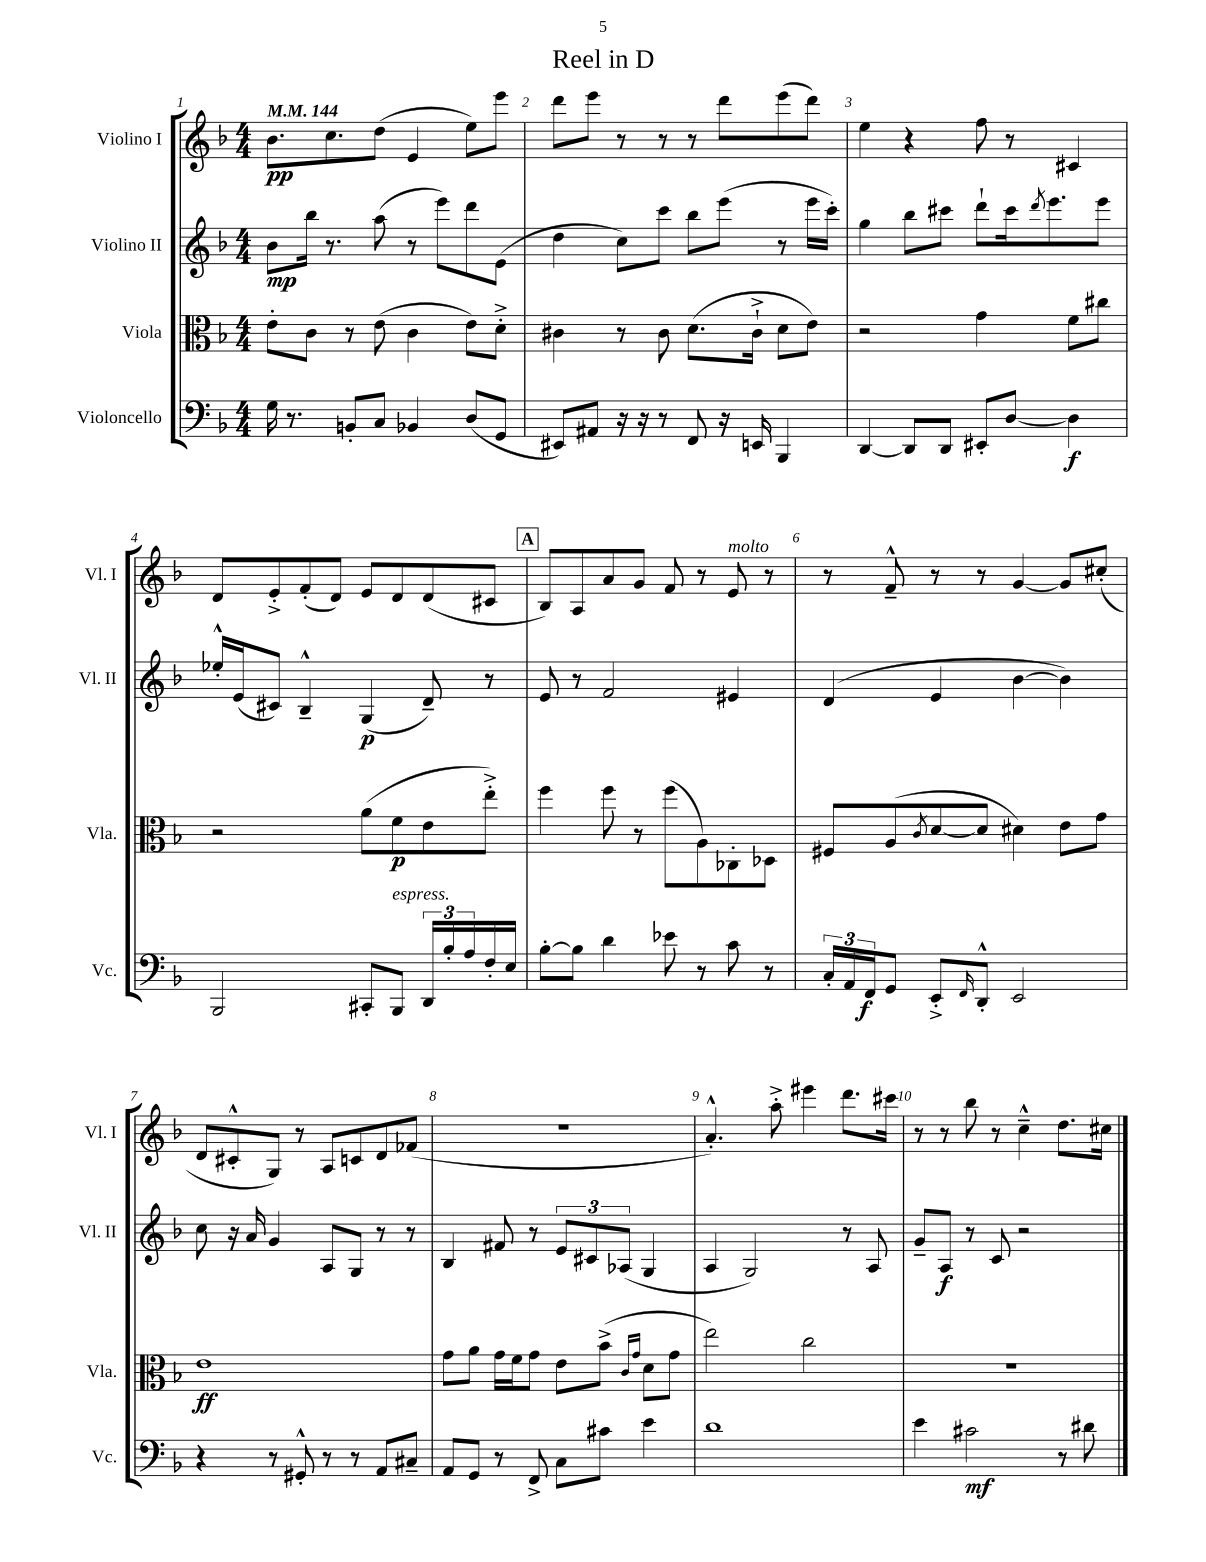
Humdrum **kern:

**kern	**dynam	**kern	**dynam	**kern	**dynam	**kern	**dynam
*part4	*part4	*part3	*part3	*part2	*part2	*part1	*part1
*staff4	*staff4	*staff3	*staff3	*staff2	*staff2	*staff1	*staff1
*I"Violoncello	*	*I"Viola	*	*I"Violino II	*	*I"Violino I	*
*I'Vc.	*	*I'Vla.	*	*I'Vl. II	*	*I'Vl. I	*
*clefF4	*	*clefC3	*	*clefG2	*	*clefG2	*
*k[b-]	*	*k[b-]	*	*k[b-]	*	*k[b-]	*
*M4/4	*	*M4/4	*	*M4/4	*	*M4/4	*
*MM144	*	*MM144	*	*MM144	*	*MM144	*
=1	=1	=1	=1	=1	=1	=1	=1
16G\	.	8e'\L	.	8b-\L	mp	8.b-\L	pp
8.r	.	.	.	.	.	.	.
.	.	8c\J	.	16bb-\Jk	.	.	.
.	.	.	.	8.r	.	8.cc\	.
8BBn'/L	.	8r	.	.	.	.	.
8C/J	.	(8e\	.	(8aa\	.	(8dd\J	.
4BB-X/	.	4c\	.	8r	.	4e/	.
.	.	.	.	8eee\L)	.	.	.
(8D/L	.	8e\L)	.	8ddd\	.	8ee\L)	.
8GG/J	.	8d'^\J	.	(8e\J	.	8eee\J	.
=2	=2	=2	=2	=2	=2	=2	=2
8EE#X/L)	.	4c#X\	.	4dd\	.	8ddd\L	.
8AA#X/J	.	.	.	.	.	8eee\J	.
16r	.	8r	.	8cc\L)	.	8r	.
16r	.	.	.	.	.	.	.
8r	.	8c#\	.	8ccc\J	.	8r	.
8FF/	.	(8.d\L	.	8bb-\L	.	8r	.
16r	.	.	.	(8eee\J	.	8ddd\L	.
16EEn/	.	16c#`^\Jk	.	.	.	.	.
4BBB-/	.	8d\L	.	8r	.	(8eee\	.
.	.	8e\J)	.	16eee\LL	.	8ddd\J)	.
.	.	.	.	16ccc'\JJ)	.	.	.
=3	=3	=3	=3	=3	=3	=3	=3
[4DD/	.	2r	.	4gg\	.	4ee\	.
8DD/L]	.	.	.	8bb-\L	.	4r	.
8DD/J	.	.	.	8ccc#X\J	.	.	.
8EE#X'/L	.	4g\	.	8ddd`\L	.	8ff\	.
[8D/J	.	.	.	16ccc#\k	.	8r	.
.	.	.	.	8qddd/	.	.	.
.	.	.	.	8.eee\	.	.	.
4D\]	f	8f\L	.	.	.	4c#X/	.
.	.	8cc#X\J	.	8eee\J	.	.	.
!!LO:LB:g=z
=4	=4	=4	=4	=4	=4	=4	=4
2BBB-/	.	2r	.	16ee-X'^^/LL	.	8d/L	.
.	.	.	.	(16e/J	.	.	.
.	.	.	.	8c#X/J)	.	8e'^/	.
.	.	.	.	4B-~^^/	.	(8f'/	.
.	.	.	.	.	.	8d/J)	.
8CC#X'/L	.	(8a\L	.	(4G/	p	8e/L	.
!LO:TX:a:i:t=espress.	!	!	!	!	!	!	!
8BBB-/J	.	8f\	p	.	.	8d/	.
24DD/LL	.	8e\	.	8d~/)	.	(8d/	.
24B-'/	.	.	.	.	.	.	.
24A/	.	.	.	.	.	.	.
16F'/	.	8ee'^\J)	.	8r	.	8c#X/J	.
16E/JJ	.	.	.	.	.	.	.
!!LO:REH:place=s1:t=A
=5	=5	=5	=5	=5	=5	=5	=5
[8B-'\L	.	4ff\	.	8e/	.	8B-/L)	.
8B-\J]	.	.	.	8r	.	8A/	.
4d\	.	8ff\	.	2f/	.	8a/	.
.	.	8r	.	.	.	8g/J	.
8e-X\	.	(8ff\L	.	.	.	8f/	.
8r	.	8A\)	.	.	.	8r	.
!	!	!	!	!	!	!LO:TX:a:i:t=molto	!
8c\	.	8C-X'\	.	4e#X/	.	8e/	.
8r	.	8D-X\J	.	.	.	8r	.
=6	=6	=6	=6	=6	=6	=6	=6
24C'/LL	.	8F#X/L	.	(4d/	.	8r	.
24AA/	.	.	.	.	.	.	.
24FF/J	f	.	.	.	.	.	.
8GG/J	.	(8A/	.	.	.	8f~^^/	.
.	.	8qc/	.	.	.	.	.
8EE'^/L	.	[8d/	.	4e/	.	8r	.
16qqFF/	.	.	.	.	.	.	.
8DD'^^/J	.	8d/J]	.	.	.	8r	.
2EE/	.	4d#X\)	.	[4b-\	.	[4g/	.
.	.	8e\L	.	4b-\])	.	8g/L]	.
.	.	8g\J	.	.	.	(8cc#X'/J	.
!!LO:LB:g=z
=7	=7	=7	=7	=7	=7	=7	=7
4r	.	1e	ff	8cc\	.	8d/L	.
.	.	.	.	16r	.	8c#X'^^/	.
.	.	.	.	16a/	.	.	.
8r	.	.	.	4g/	.	8G/J)	.
8GG#X'^^/	.	.	.	.	.	8r	.
8r	.	.	.	8A/L	.	8A/L	.
8r	.	.	.	8G/J	.	8cn/	.
8AA/L	.	.	.	8r	.	8d/	.
8C#X~/J	.	.	.	8r	.	(8f-X/J	.
=8	=8	=8	=8	=8	=8	=8	=8
8AA/L	.	8g\L	.	4B-/	.	1r	.
8GG/J	.	8a\J	.	.	.	.	.
8r	.	16g\LL	.	8f#X/	.	.	.
.	.	16f\J	.	.	.	.	.
8FF^/	.	8g\J	.	8r	.	.	.
8C\L	.	8e\L	.	12e/L	.	.	.
.	.	.	.	12c#X/	.	.	.
8c#X\J	.	(8b-^\J	.	.	.	.	.
.	.	.	.	(12A-X/J	.	.	.
.	.	16qqc/LL	.	.	.	.	.
.	.	16qqg/JJ	.	.	.	.	.
4e\	.	8d\L	.	4G/	.	.	.
.	.	8g\J	.	.	.	.	.
=9	=9	=9	=9	=9	=9	=9	=9
1d	.	2ee\)	.	4A/	.	4.a'^^/)	.
.	.	.	.	2G/)	.	.	.
.	.	.	.	.	.	8aa'^\	.
.	.	2cc\	.	.	.	4eee#X\	.
.	.	.	.	8r	.	8.ddd\L	.
.	.	.	.	8A/	.	.	.
.	.	.	.	.	.	16ccc#X\Jk	.
=10	=10	=10	=10	=10	=10	=10	=10
4e\	.	1r	.	8g~/L	.	8r	.
.	.	.	.	8A/J	f	8r	.
2c#X\	mf	.	.	8r	.	8bb-\	.
.	.	.	.	8c/	.	8r	.
.	.	.	.	2r	.	4cc~^^\	.
8r	.	.	.	.	.	8.dd\L	.
8d#X\	.	.	.	.	.	.	.
.	.	.	.	.	.	16cc#X\Jk	.
==	==	==	==	==	==	==	==
*-	*-	*-	*-	*-	*-	*-	*-
